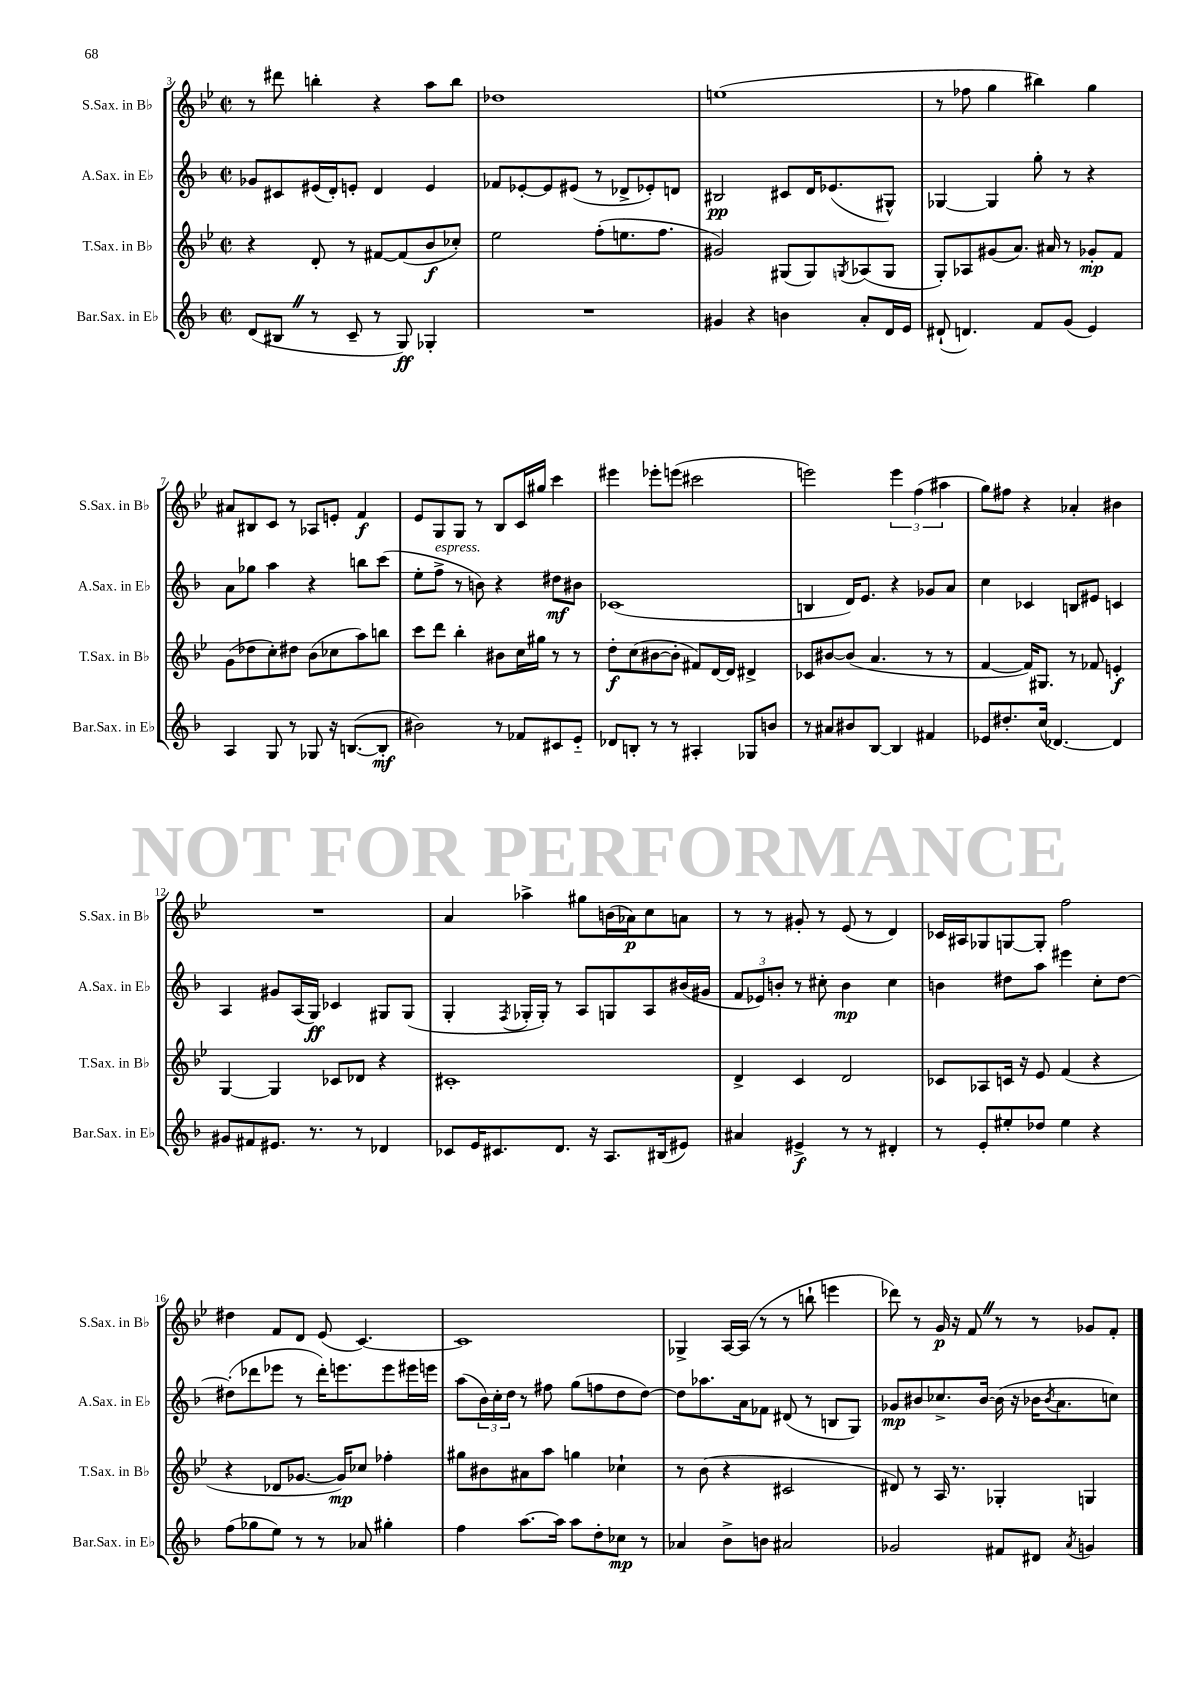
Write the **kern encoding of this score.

**kern	**kern	**kern	**kern
*staff4	*staff3	*staff2	*staff1
*clefG2	*clefG2	*clefG2	*clefG2
*k[b-]	*k[b-e-]	*k[b-]	*k[b-e-]
*M2/2	*M2/2	*M2/2	*M2/2
*met(c|)	*met(c|)	*met(c|)	*met(c|)
(8d/L	4r	8g-/L	8r
8B#/J	.	8c#/	8ddd#\
8r	8d'/	(16e#/L	4bb'\
.	.	16d'/J)	.
8c~/	8r	8e'/J	.
8r	[8f#/L	4d/	4r
8G/)	(8f#/]	.	.
4G-'/	8b-/	4e/	8aa\L
.	8cc-'/J)	.	8bb\J
=	=	=	=
1r	2ee-\	8f-/L	1dd-
.	.	[8e-'/	.
.	.	8e-/]	.
.	.	(8e#/J	.
.	(8ff'\L	8r	.
.	8.ee\	8d-^/L	.
.	.	8e-'/)	.
.	8.ff\J	.	.
.	.	8d/J	.
=	=	=	=
4g#/	2g#/)	2B#/	(1ee
4r	.	.	.
4b\	(8G#/L	8c#/L	.
.	8G#/)	16d/K	.
.	.	(8.e-/	.
.	8qG/	.	.
8a'/L	(8A-/	.	.
16d/L	8G/J	8G#^^/J)	.
16e/JJ	.	.	.
=	=	=	=
(8d#`/	8G'/L)	[4G-/	8r
4.d/)	8A-/	.	8ff-\
.	(8g#/	4G-/]	4gg\
.	8.a/J)	.	.
8f/L	.	8gg'\	4bb#\)
.	16a#/	.	.
(8g/J	8r	8r	.
4e/)	8g-'/L	4r	4gg\
.	8f/J	.	.
=	=	=	=
4A/	(8g\L	8a\L	8a#/L
.	8dd-\	8gg-\J	8B#/
8G/	8cc'\)	4aa\	8c/J
8r	8dd#\J	.	8r
8G-/	(8b-\L	4r	8A-/L
16r	8cc-\	.	8e'/J
([8.B/L	.	.	.
.	8aa\)	8bb\L	4f/
8B'/]J	8bb\J	(8ccc\J	.
=	=	=	=
2b#\)	8ccc\L	8ee'\L	8e-/L
.	8ddd\J	8ff^\J	8G/
.	4bb-'\	8r	8G/J
.	.	8b\)	8r
8r	8b#\L	4r	8B-/L
8f-/L	16cc\L	.	16c/L
.	16gg#\JJ	.	16gg#/JJ
8c#/	8r	8dd#\L	4ccc\
8e'~/J	8r	8b#\J	.
=	=	=	=
8d-/L	8dd'\L	(1c-	4eee#\
8B'/J	(8cc\	.	.
8r	[8b#\	.	8eee-'\L
8r	8b#'\]J	.	(8eee\J
4A#'/	8f#/L)	.	2ccc#\
.	[16d/L	.	.
.	16d/]JJ	.	.
8G-/L	4d#^/	.	.
8b/J	.	.	.
=	=	=	=
8r	8c-/L	4B/	2eee\)
8a#/L	[8b#/	.	.
8b#/	(8b#/]J	16d/LK)	.
.	.	8.e/J	.
[8B-/J	4.a/	.	.
4B-/]	.	4r	6eee\
.	.	.	(6ff\
4f#/	8r	8g-/L	.
.	.	.	6aa#\
.	8r	8a/J	.
=	=	=	=
8e-/L	[4f/	4cc\	8gg\L)
8.dd#'/	.	.	8ff#\J
.	16f/]LK)	4c-/	4r
(16cc/Jk	8.G#/J	.	.
[4.d-/)	.	.	.
.	8r	8B/L	4a-'/
.	8f-/	8e#/J	.
4d-/]	4e'/	4c/	4b#\
=	=	=	=
8g#/L	[4G/	4A/	1r
8f#/	.	.	.
8.e#/J	4G/]	8g#/L	.
.	.	(16A/L	.
8.r	.	16G/JJ)	.
.	8c-/L	4c-/	.
8r	8d-/J	.	.
4d-/	4r	8G#/L	.
.	.	(8G#/J	.
=	=	=	=
8c-/L	1c#'	4G'/	4a/
16e/K	.	.	.
8.c#/	.	.	.
.	.	8qF/	.
.	.	16G-'/LL	4aa-^\
.	.	16G-'/JJ)	.
8.d/J	.	8r	.
.	.	8A/L	8gg#\L
16r	.	.	.
8.A/L	.	8G/	(16b\L
.	.	.	16a-\J)
.	.	8A/	8cc\
(16B#/k	.	.	.
8e#/J)	.	(16b#/L	8a\J
.	.	16g#/JJ	.
=	=	=	=
4a#/	4d^/	12f/L	8r
.	.	12e-/)	.
.	.	.	8r
.	.	12b'/J	.
4e#^/	4c/	8r	8g#'/
.	.	8cc#'\	8r
8r	2d/	4b\	(8e-/
8r	.	.	8r
4d#'/	.	4cc#\	4d/)
=	=	=	=
8r	8c-/L	4b\	16c-/LL
.	.	.	16A#/J
8e'/L	8A-/	.	8G-/
8ee#'/	16c/Jk	8dd#\L	[8G/
.	16r	.	.
8dd-/J	8e-/	8aa\J	8G'/]J
4ee#\	(4f/	4eee#\	2ff\
4r	4r	8cc'\L	.
.	.	[8dd#\J	.
=	=	=	=
(8ff\L	4r	(8dd#'\]L	4dd#\
8gg-\	.	8ddd-\	.
8ee\J)	8d-/L	8eee-\J	8f/L
8r	[8.g-/J	8r	8d/J
8r	.	16ddd-'\LK)	(8e-/
.	16g-/]LK)	8.eee\	.
8a-/	8cc-/J	.	[4.c/)
4gg#'\	4ff-'\	8eee\	.
.	.	16eee#\L	.
.	.	16eee\JJ	.
=	=	=	=
4ff\	8gg#\L	(8aa\L	1c]
.	8b#\	24b-\L)	.
.	.	24cc'\	.
.	.	24dd\JJ	.
[8.aa\L	8a#\	8r	.
.	8aa\J	8ff#\	.
16aa\]Jk	.	.	.
8aa\L	4gg\	(8gg\L	.
8dd'\	.	8ff\	.
8cc-\J	4cc-`\	8dd\	.
8r	.	[8dd\J)	.
=	=	=	=
4a-/	8r	8dd\]L	4G-^/
.	(8b-\	8.aa-\	.
8b-^\L	4r	.	[16A/LL
.	.	16a\k	(16A/]JJ
8b\J	.	8f-\J	8r
2a#/	2c#/	(8d#/	8r
.	.	8r	8bb`\
.	.	8B/L	4eee\
.	.	8G/J)	.
=	=	=	=
2g-/	8d#/)	8g-/L	8ddd-\)
.	8r	8b#/	8r
.	16A/	8.cc-^/	16g/
.	8.r	.	16r
.	.	.	8f/
.	.	[16b#/Jk	.
8f#/L	4G-'/	(16b#\]	8r
.	.	16r	.
8d#/J	.	16b-\LK	8r
.	.	8qb-/	.
.	.	8.a\	.
8qa/	.	.	.
4g/	4G/	.	8g-/L
.	.	8cc\J)	8f'/J
==	==	==	==
*-	*-	*-	*-
